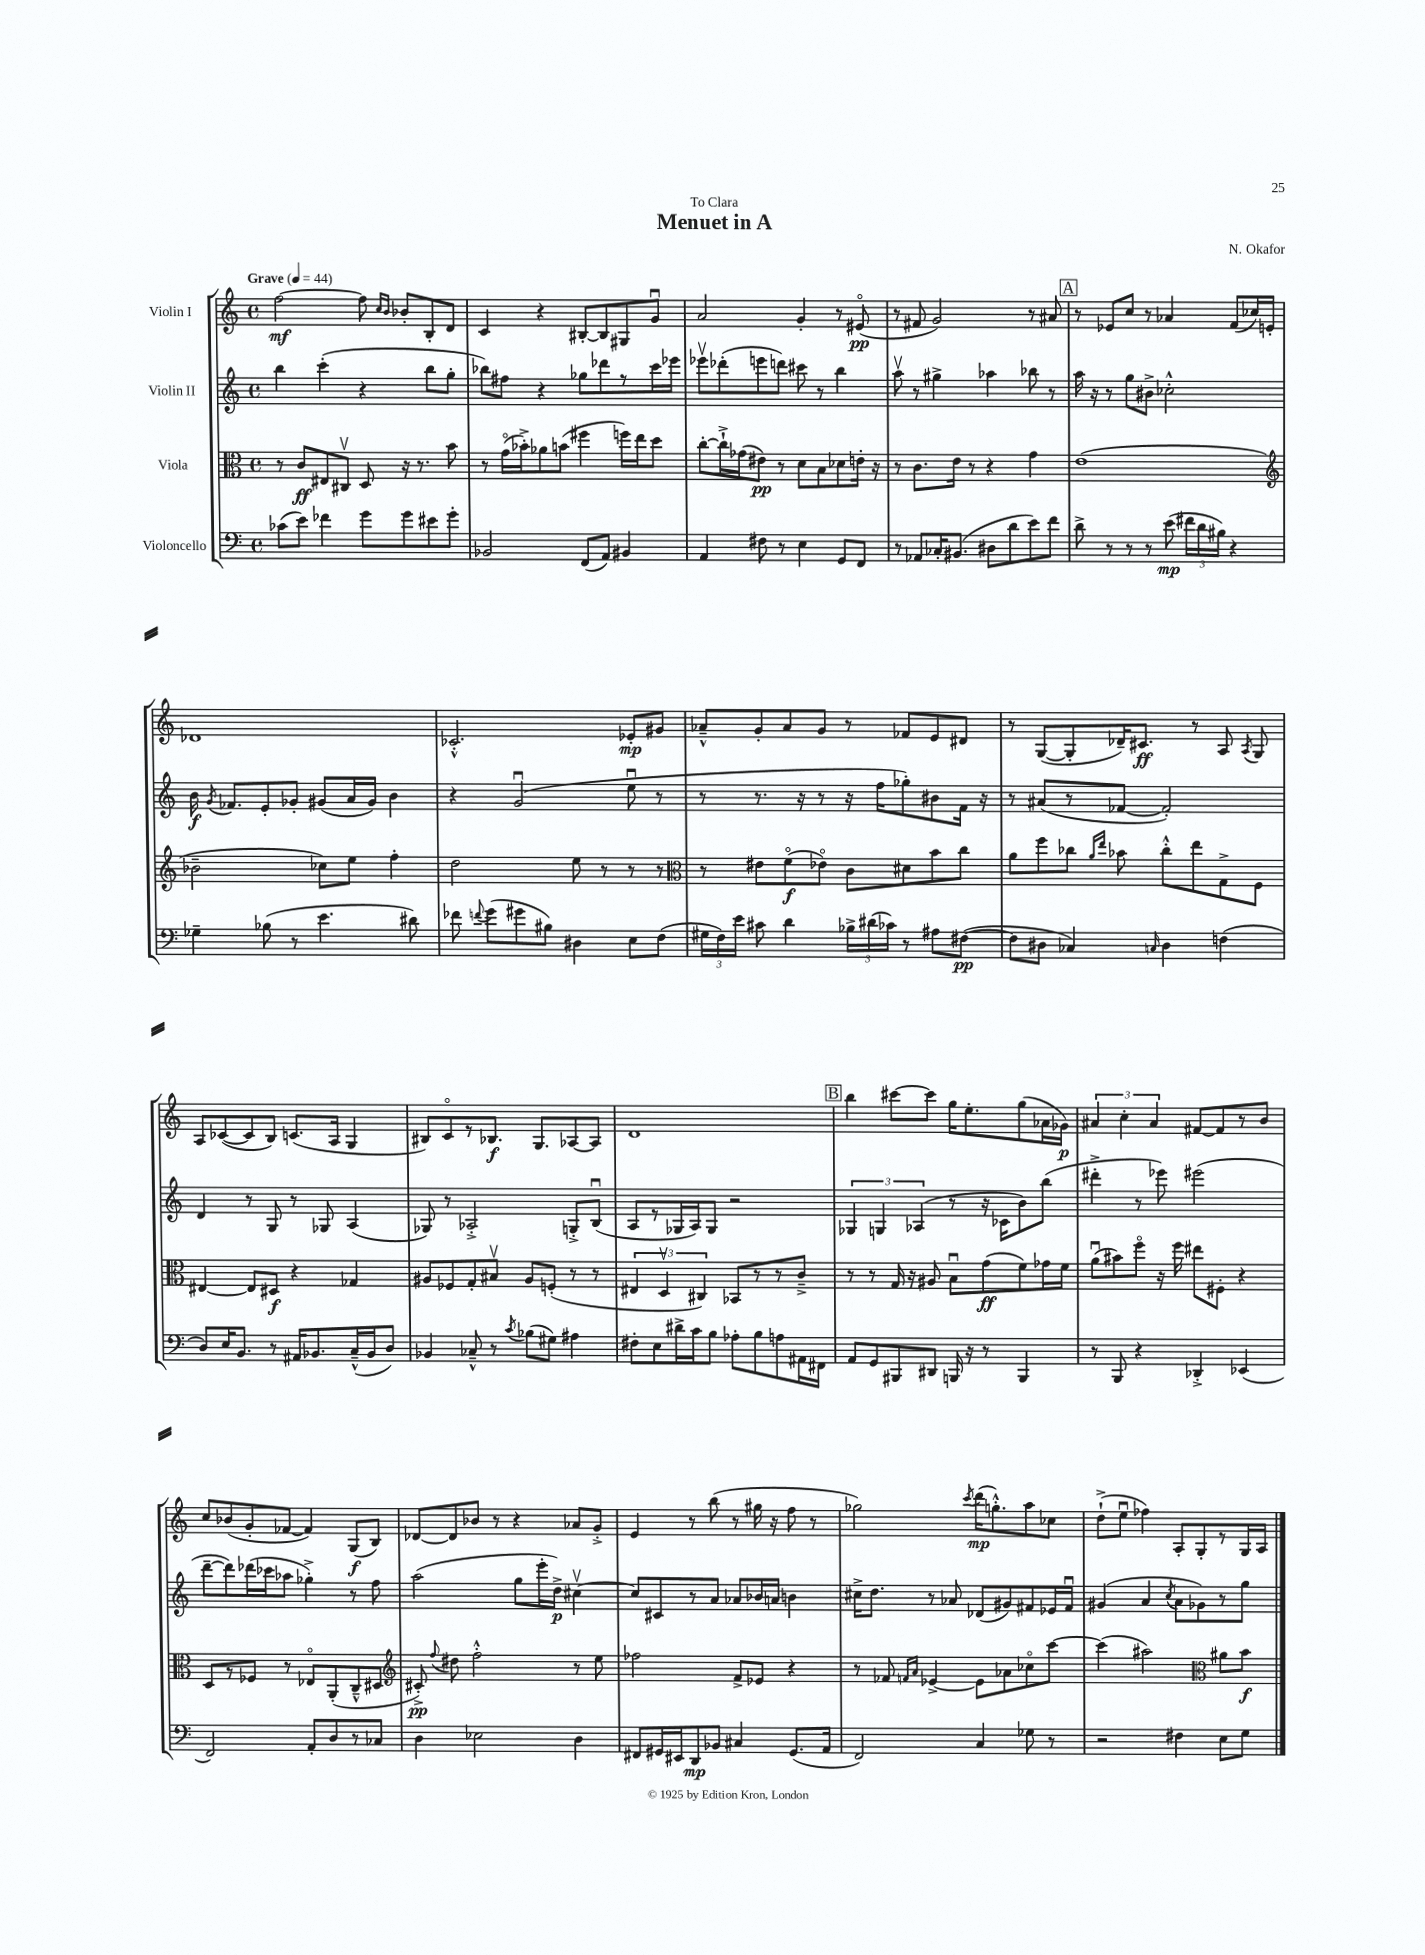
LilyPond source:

\header { title = "Menuet in A" composer = "N. Okafor" dedication = "To Clara" }
<<
\new StaffGroup <<
\new Staff = "s0" \with { instrumentName = "Violin I" } {
    \clef treble \key c \major \defaultTimeSignature \time 4/4 \tempo "Grave" 4 = 44
    \autoBeamOff f''2~\mf f''8 \grace { c''16[ b'16] } bes'8[-. b8-. d'8] |
    c'4 r4 bis8[~-. bis8 gis8 g'8]\downbow |
    a'2 g'4-. r8 eis'8\flageolet\pp( |
    r8 fis'8 g'2) r8 ais'8 |
    \mark \markup { \box "A" } r8 ees'8[ c''8] r8 aes'4 f'8[( ces''16) e'16]-. |
    des'1 |
    ces'2.-.-^ ees'8[-.\mp gis'8] |
    aes'8[---^ g'8-. aes'8 g'8] r8 fes'8[ e'8 dis'8] |
    r8 g8[~( g8-. des'16--) cis'8.]\ff r8 a8 \acciaccatura { a8 } g8 |
    a8[ ces'8~( ces'8 b8]) c'8.[( a16] g4 |
    bis8[) c'8\flageolet r8 bes8.]\f g8.[ aes8~ aes8] |
    d'1 |
    \mark \markup { \box "B" } b''4 cis'''8[~ cis'''8] g''16[ e''8.-. g''8( aes'16 ges'16]\p) |
    \tuplet 3/2 { ais'4 c''4-. ais'4 } fis'8[~ fis'8 r8 b'8] |
    c''8[ bes'8( g'8-. fes'8]~ fes'4) g8[\f( b8]) |
    des'8[~ des'8 bes'8] r8 r4 aes'8[ g'8]-.-> |
    e'4 r8 b''8( r8 gis''16 r16 f''8 r8 |
    ges''2) \acciaccatura { c'''8 } d'''16[\mp( g''8.-.-^) a''8 ces''8] |
    d''8[-!->( e''8]\downbow fes''4) a8[-. g8-. r8 g16 a16] \bar "|." |
}
\new Staff = "s1" \with { instrumentName = "Violin II" } {
    \clef treble \key c \major \defaultTimeSignature \time 4/4
    \autoBeamOff b''4 c'''4-.( r4 b''8[ g''8]-. |
    bes''8[) fis''8] r4 ges''8[ des'''8 r8 c'''16 ees'''16] |
    ees'''8[\upbow des'''8-.( e'''8 d'''8]) cis'''8 r8 b''4 |
    a''8\upbow r8 gis''4-> aes''4 bes''8 r8 |
    \mark \markup { \box "A" } a''16 r16 r8 g''8[ bis'8]-> ces''2-.-^ |
    b'16\f \acciaccatura { g'8 } fes'8.[ e'8-. ges'8]-. gis'8[( a'16 gis'16]) b'4 |
    r4 g'2\downbow( e''8\downbow r8 |
    r8 r8. r16 r8 r16 f''16[ ges''8-.) bis'8 f'16] r16 |
    r8 ais'8[( r8 fes'8]~ fes'2-.) |
    d'4 r8 g8 r8 ges8 a4( |
    ges8) r8 aes2-.-> g8[-.-> b8]\downbow( |
    a8[ r8 ges16 a16) ges8] r2 |
    \mark \markup { \box "B" } \tuplet 3/2 { ges4 g4 aes4( } r8 r16 ces'16[ b'8) b''8]( |
    dis'''4-.-> r8 ees'''8) eis'''2( |
    d'''8[~-- d'''8) des'''16( ces'''16 aes''8] ges''4-.->) r8 f''8 |
    a''2( g''8[ e'''16-. d''16]->\p) cis''4~\upbow |
    cis''8[ cis'8 r8 a'8] aes'8[ bes'16 a'16] b'4 |
    cis''16[-> d''8.] r8 aes'8 des'8[( gis'8) fis'8 ees'16 fis'16]\downbow |
    gis'4( a'4 \acciaccatura { c''8 } a'8[ ges'8) r8 g''8] \bar "|." |
}
\new Staff = "s2" \with { instrumentName = "Viola" } {
    \clef alto \key c \major \defaultTimeSignature \time 4/4
    \autoBeamOff r8 c'8[\ff eis8 cis8]\upbow d8 r16 r8. b'8 |
    r8 g'16[\flageolet( bes'16-.->) aes'8 b'8]( fis''4 f''16[) e''16 d''8] |
    c''8[~-. c''16-!-> ges'16( eis'8]\pp) r8 d'8[ b8 des'8 e'16]-. r16 |
    r8 c'8.[ e'16] r8 r4 g'4 |
    \mark \markup { \box "A" } e'1( |
    \clef treble bes'2-- ces''8[) e''8] f''4-. |
    d''2 e''8 r8 r8 r8 |
    \clef alto r8 eis'8[ f'8\flageolet\f( ees'8]\flageolet) c'8[ dis'8 b'8 c''8] |
    a'8[ f''8 ces''8] \grace { a'16[ e''16] } bes'8 ces''8[-.-^ e''8 g8-> f8] |
    eis4~ eis8[ dis8]\f r4 ges4 |
    ais8[ fes8 g8-. bis8]\upbow ais8[ f8]-.( r8 r8 |
    \tuplet 3/2 { eis4 d4\upbow cis4) } bes,8[ r8 r8 c'8]---> |
    \mark \markup { \box "B" } r8 r8 g16 r16 ais8 b8[\downbow g'8\ff( f'8) ges'16 f'16] |
    a'8[\downbow( bis'8) f''8]\flageolet r16 f''16 eis''8[ fis8]-. r4 |
    d8[ r8 fes8] r8 ees8[\flageolet a,8-.( c8---^ dis8] |
    \clef treble cis'8-.->\pp) \appoggiatura { f''8 } dis''8 f''2-.-^ r8 e''8 |
    fes''2 f'8[-> ees'8] r4 |
    r8 fes'8 \grace { f'16[ a'16] } ees'4~-> ees'8[ aes'8 ces''8\flageolet c'''8]~ |
    c'''4( ais''2) \clef alto ais'8[ b'8]\f \bar "|." |
}
\new Staff = "s3" \with { instrumentName = "Violoncello" } {
    \clef bass \key c \major \defaultTimeSignature \time 4/4
    \autoBeamOff ces'8[( e'8]) fes'4 g'8[ g'8 eis'8 g'8]-. |
    bes,2 f,8[( a,8]) bis,4 |
    a,4 fis8 r8 e4 g,8[ f,8] |
    r8 aes,8[ ces16-. bis,8.]( dis8[ d'8 e'8) f'8] |
    \mark \markup { \box "A" } d'8-> r8 r8 r8 e'8\mp( \tuplet 3/2 { fis'16[ d'16 bis16]) } r4 |
    ges4-- bes8( r8 e'4. dis'8) |
    fes'8 \appoggiatura { f'8 } g'8[( gis'8 bis8]) dis4 e8[ f8]( |
    \tuplet 3/2 { gis16[ f16) e'16] } cis'8 d'4 \tuplet 3/2 { bes16[-> dis'16( ces'16]) } r8 ais8[ fis8]~\pp( |
    fis8[ dis8] ces4) \grace { c16 } dis4 f4( |
    d8[) e16 b,8.] r8 ais,16[ bes,8. c16---^( bes,16 d8]) |
    bes,4 ces8---^ r8 \acciaccatura { c'8 } bes8[( gis8]) ais4 |
    fis8[-. e8 dis'16-> c'16 b8] aes8[-. b8 a8 ais,16 fis,16] |
    \mark \markup { \box "B" } a,8[ g,8 bis,,8 dis,8] b,,16 r16 r8 b,,4 |
    r8 b,,8 r4 des,4-.-> ees,4( |
    f,2) a,8[-. d8 r8 ces8] |
    d4 ees2 d4 |
    fis,8[ gis,16 eis,16 d,8\mp bes,8] cis4 gis,8.[( a,16] |
    f,2) c4 ges8 r8 |
    r2 fis4 e8[ g8] \bar "|." |
}
>>
>>
\layout { \context { \Score \remove "Bar_number_engraver" } }
